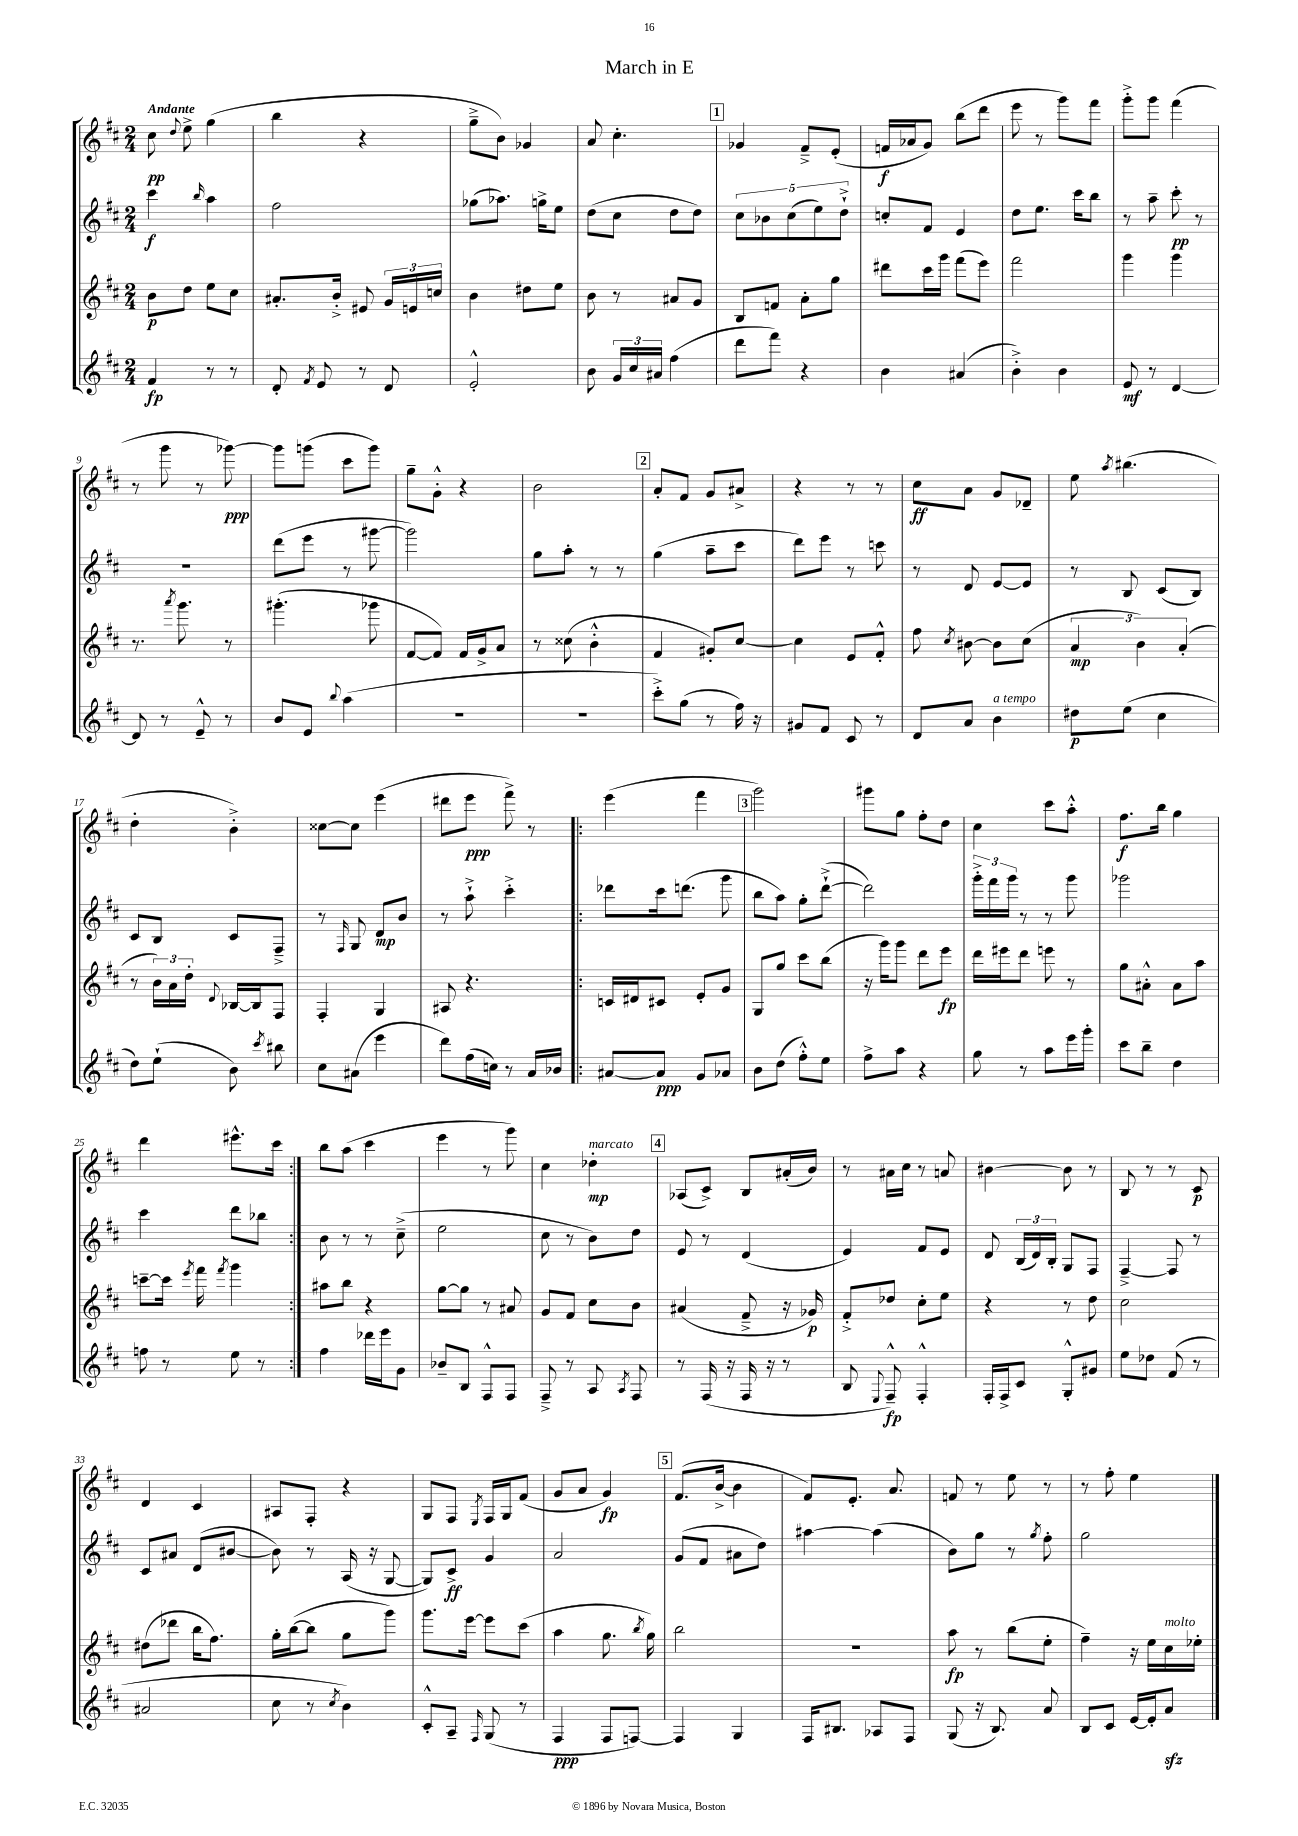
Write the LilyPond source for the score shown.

\header { title = "March in E" }
<<
\new StaffGroup <<
\new Staff = "s0" {
    \clef treble \key d \major \numericTimeSignature \time 2/4 \tempo "Andante"
    \autoBeamOff cis''8\pp \appoggiatura { d''8 } e''8-> g''4( |
    b''4 r4 |
    g''8[---> b'8]) ges'4 |
    a'8 cis''4.-. |
    \mark \markup { \box "1" } ges'4 fis'8[---> e'8]-.( |
    f'16[\f aes'16 g'8]) b''8[( d'''8] |
    e'''8 r8 g'''8[) fis'''8] |
    g'''8[-.-> g'''8] fis'''4( |
    r8 g'''8 r8 ges'''8~\ppp) |
    ges'''8[ g'''8]( cis'''8[ g'''8]) |
    g''8[-- g'8]-.-^ r4 |
    b'2 |
    \mark \markup { \box "2" } a'8[-. fis'8] g'8[ ais'8]-> |
    r4 r8 r8 |
    cis''8[\ff a'8] g'8[ des'8]-- |
    e''8 \acciaccatura { a''8 } bis''4.( |
    d''4-. b'4-.->) |
    cisis''8[~ cisis''8] e'''4( |
    dis'''8[ e'''8]\ppp fis'''8->) r8 |
    \repeat volta 2 { e'''4( fis'''4 |
    \mark \markup { \box "3" } g'''2) |
    gis'''8[ g''8] fis''8[-. d''8] |
    cis''4 cis'''8[ a''8]-.-^ |
    fis''8.[\f b''16] g''4 |
    d'''4 eis'''8.[-^ cis'''16] | }
    b''8[ a''8]( cis'''4 |
    e'''4 r8 g'''8) |
    cis''4 des''4-.\mp^\markup { \italic "marcato" } |
    \mark \markup { \box "4" } aes8[( cis'8]->) b8[ ais'16-.( b'16]) |
    r8 ais'16[ cis''16] r8 a'8 |
    bis'4~ bis'8 r8 |
    b8 r8 r8 cis'8\p |
    d'4 cis'4 |
    ais8[ fis8]-. r4 |
    g8[ fis8] \acciaccatura { e8 } fis16[ g16 fis'8]( |
    g'8[ a'8] g'4\fp) |
    \mark \markup { \box "5" } fis'8.[( b'16]~-> b'4 |
    fis'8[) e'8.]-. a'8. |
    f'8 r8 e''8 r8 |
    r8 fis''8-. e''4 \bar "|." |
}
\new Staff = "s1" {
    \clef treble \key d \major \numericTimeSignature \time 2/4
    \autoBeamOff cis'''4\f \grace { b''16 } a''4 |
    fis''2 |
    ges''8[( aes''8.]) g''16[-> e''8] |
    d''8[( cis''8] d''8[ d''8]) |
    \mark \markup { \box "1" } \tuplet 5/4 { cis''8[ bes'8 cis''8( e''8) d''8]-!-> } |
    c''8[-. fis'8] e'4 |
    d''8[ e''8.] cis'''16[ b''8] |
    r8 a''8-- cis'''8-.\pp r8 |
    r2 |
    d'''8[( e'''8] r8 gis'''8~ |
    gis'''2) |
    g''8[ a''8]-. r8 r8 |
    \mark \markup { \box "2" } g''4( a''8[-- cis'''8] |
    d'''8[) e'''8] r8 c'''8 |
    r8 d'8 e'8[~ e'8] |
    r8 b8 cis'8[( b8]) |
    cis'8[ b8] cis'8[ fis8]---> |
    r8 \grace { fis16 } g8 d'8[\mp b'8] |
    r8 a''8-!-> cis'''4-.-> |
    \repeat volta 2 { des'''8[ cis'''16 d'''8.]( g'''8 |
    \mark \markup { \box "3" } b''8[ a''8]) g''8[-. d'''8]~-!->( |
    d'''2) |
    \tuplet 3/2 { g'''16[-.-> fis'''16 g'''16] } r8 r8 g'''8 |
    ges'''2 |
    cis'''4 d'''8[ bes''8] | }
    b'8 r8 r8 cis''8--->( |
    e''2 |
    cis''8 r8 b'8[) d''8] |
    \mark \markup { \box "4" } e'8 r8 d'4( |
    e'4) fis'8[ e'8] |
    d'8 \tuplet 3/2 { b16[( d'16) b16]-. } g8[ fis8] |
    fis4~---> fis8 r8 |
    cis'8[ ais'8] d'8[( bis'8]~ |
    bis'8) r8 a16( r16 g8~ |
    g8[) cis'8]->\ff g'4 |
    a'2 |
    \mark \markup { \box "5" } g'8[( fis'8] ais'8[ d''8]) |
    ais''4~ ais''4( |
    b'8[) g''8] r8 \acciaccatura { g''8 } fis''8-. |
    g''2 \bar "|." |
}
\new Staff = "s2" {
    \clef treble \key d \major \numericTimeSignature \time 2/4
    \autoBeamOff b'8[\p d''8] e''8[ cis''8] |
    ais'8.[-. b'16]-.-> eis'8 \tuplet 3/2 { g'16[ e'16 c''16] } |
    b'4 dis''8[ e''8] |
    b'8 r8 ais'8[ g'8] |
    \mark \markup { \box "1" } b8[ f'8] a'8[-. g''8] |
    dis'''8[ cis'''16 g'''16] fis'''8[( e'''8]) |
    fis'''2 |
    g'''4 g'''4 |
    r8. \acciaccatura { a'''8 } g'''8. r8 |
    gis'''4.-.( ges'''8 |
    fis'8[~ fis'8]) fis'16[ g'16-> a'8] |
    r8 cisis''8( b'4-.-^ |
    \mark \markup { \box "2" } fis'4 gis'8[-.) cis''8]~ |
    cis''4 e'8[ fis'8]-.-^ |
    fis''8 \acciaccatura { cis''8 } bis'8~ bis'8[ cis''8]( |
    \tuplet 3/2 { a'4\mp b'4) a'4-.( } |
    r8 \tuplet 3/2 { b'16[) a'16 d''16]-. } \appoggiatura { d'8 } bes16[~ bes16 fis8] |
    fis4-. g4 |
    ais8 r4. |
    \repeat volta 2 { c'16[ dis'16 cis'8] e'8[-. g'8] |
    \mark \markup { \box "3" } g8[ g''8] cis'''8[ b''8]( |
    r16 g'''16[) g'''8] d'''8[ e'''8]\fp |
    d'''16[ eis'''16 d'''8] e'''8 r8 |
    g''8[ ais'8]-.-^ ais'8[ a''8] |
    c'''8[~-- c'''16] \acciaccatura { e'''8 } fis'''16 \acciaccatura { fis'''8 } g'''4 | }
    ais''8[ b''8] r4 |
    g''8[~ g''8] r8 ais'8 |
    g'8[ fis'8] cis''8[ b'8] |
    \mark \markup { \box "4" } ais'4( fis'8---> r16 ges'16\p) |
    fis'8[-.-> des''8] cis''8[-. e''8] |
    r4 r8 d''8 |
    cis''2 |
    dis''8[( des'''8] b''16[ fis''8.]) |
    g''16[-. b''16~( b''8] g''8[ g'''8]) |
    g'''8.[ e'''16]~ e'''8[ cis'''8]( |
    a''4 g''8. \acciaccatura { b''8 } g''16) |
    \mark \markup { \box "5" } b''2 |
    r2 |
    a''8\fp r8 b''8[( e''8]-. |
    fis''4--) r16 e''16[ cis''16^\markup { \italic "molto" } ees''16]-. \bar "|." |
}
\new Staff = "s3" {
    \clef treble \key d \major \numericTimeSignature \time 2/4
    \autoBeamOff fis'4\fp r8 r8 |
    d'8-. \acciaccatura { fis'8 } e'8 r8 d'8 |
    e'2-.-^ |
    b'8 \tuplet 3/2 { g'16[ cis''16 ais'16] } fis''4( |
    \mark \markup { \box "1" } d'''8[ fis'''8]) r4 |
    b'4 ais'4( |
    b'4-.->) b'4 |
    e'8\mf r8 d'4~ |
    d'8 r8 e'8---^ r8 |
    b'8[ e'8] \appoggiatura { b''8 } a''4( |
    R2 |
    r2 |
    \mark \markup { \box "2" } cis'''8[-.->) g''8]( r8 fis''16) r16 |
    gis'8[ fis'8] cis'8 r8 |
    d'8[ a'8] b'4^\markup { \italic "a tempo" } |
    dis''8[\p e''8]( cis''4 |
    d''8[) e''8]-!( b'8) \acciaccatura { cis'''8 } bis''8 |
    cis''8[ ais'8]( e'''4 |
    d'''8[) fis''16( c''16]) r8 a'16[ bes'16] |
    \repeat volta 2 { ais'8[~ ais'8]\ppp g'8[ aes'8] |
    \mark \markup { \box "3" } b'8[ d''8]( fis''8[-.-^) e''8] |
    fis''8[-> a''8] r4 |
    g''8 r8 a''8[ e'''16 g'''16]-. |
    cis'''8[ b''8]-- d''4 |
    f''8 r8 e''8 r8 | }
    fis''4 des'''16[ e'''16 g'8] |
    bes'8[-- b8] fis8[-^ fis8] |
    fis8---> r8 a8 \acciaccatura { a8 } fis8 |
    \mark \markup { \box "4" } r8 fis16( r16 fis16 r16 r8 |
    b8 \appoggiatura { e8 } fis8---^\fp) fis4-.-^ |
    fis16[-. fis16-> cis'8] g8[-.-^ gis'8] |
    e''8[ des''8] fis'8( r8 |
    ais'2 |
    cis''8 r8 \acciaccatura { cis''8 } b'4) |
    cis'8[-.-^ a8]-- \grace { fis16 } g8( r8 |
    fis4\ppp fis8[ f8]~) |
    \mark \markup { \box "5" } f4 g4 |
    fis16[ bis8.] aes8[ fis8] |
    g8( r16 b8.) a'8 |
    b8[ cis'8] e'16[~ e'16-. a'8]\sfz \bar "|." |
}
>>
>>
